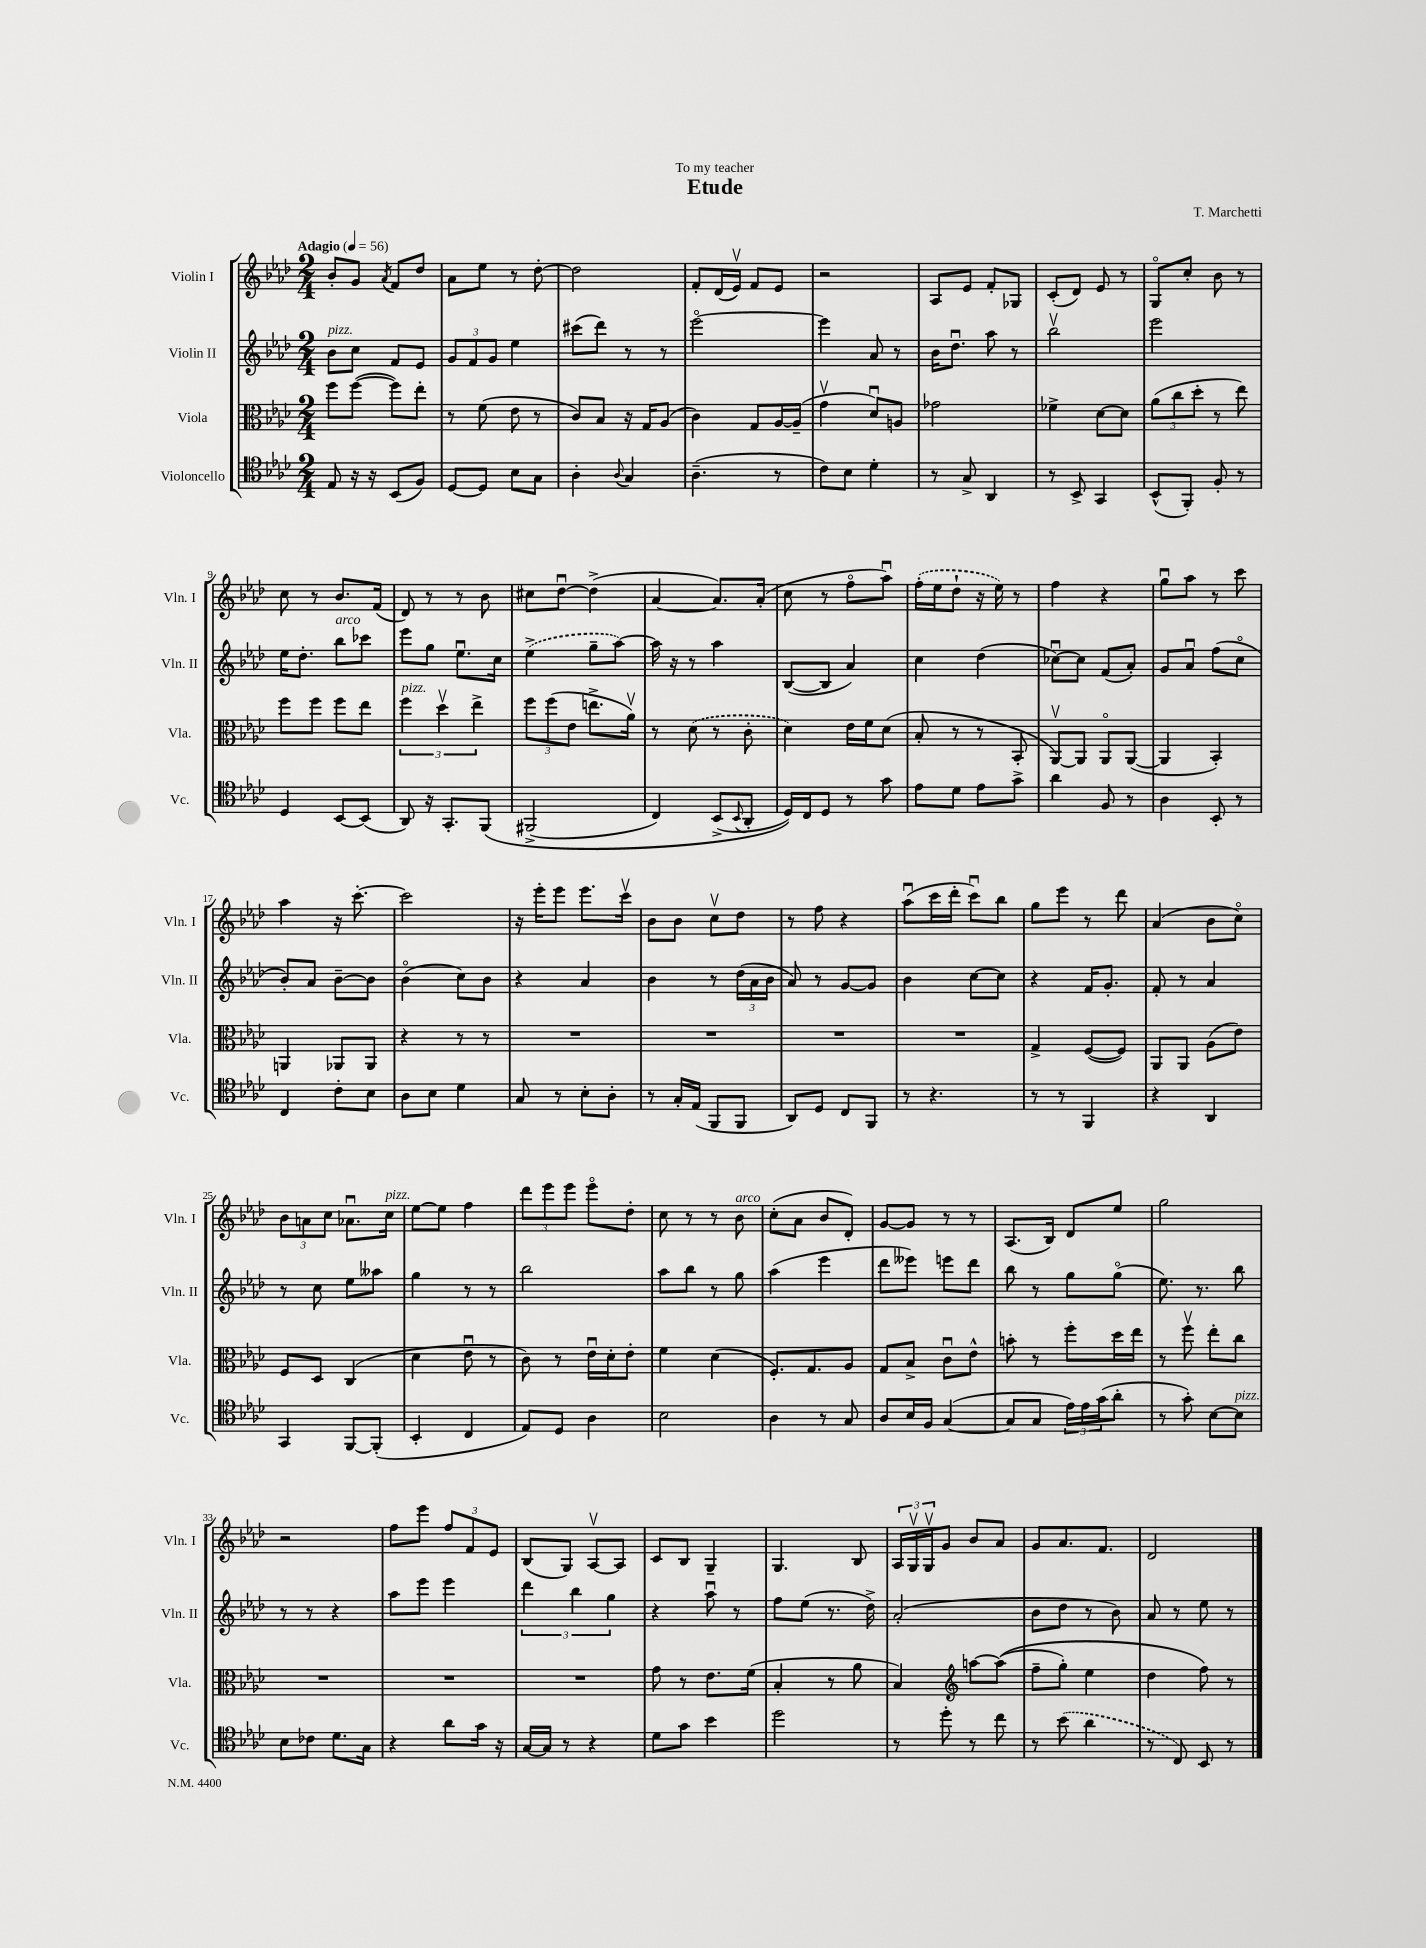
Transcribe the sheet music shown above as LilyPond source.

\header { title = "Etude" composer = "T. Marchetti" dedication = "To my teacher" }
<<
\new StaffGroup <<
\new Staff = "s0" \with { instrumentName = "Violin I" shortInstrumentName = "Vln. I" } {
    \clef treble \key aes \major \numericTimeSignature \time 2/4 \tempo "Adagio" 4 = 56
    bes'8-. g'8 \acciaccatura { aes'8 } f'8 des''8 |
    aes'8 ees''8 r8 des''8~-. |
    des''2 |
    f'8-. des'16( ees'16\upbow) f'8 ees'8 |
    r2 |
    aes8 ees'8 f'8-. ges8 |
    c'8-.( des'8) ees'8 r8 |
    g8\flageolet c''8-. bes'8 r8 |
    c''8 r8 bes'8. f'16( |
    des'8) r8 r8 bes'8 |
    cis''8 des''8~\downbow des''4->( |
    aes'4~ aes'8.) aes'16-.( |
    c''8 r8 f''8\flageolet aes''8\downbow) |
    \once \slurDashed f''16-.( ees''16 des''8-! r16 ees''16) r8 |
    f''4 r4 |
    g''8\downbow aes''8 r8 c'''8 |
    aes''4 r16 c'''8.~-. |
    c'''2 |
    r16 ees'''16-. ees'''8 ees'''8. c'''16\upbow |
    bes'8 bes'8 c''8\upbow des''8 |
    r8 f''8 r4 |
    aes''8\downbow( c'''16 des'''16-. c'''8\downbow) bes''8 |
    g''8 ees'''8 r8 des'''8 |
    aes'4( bes'8 c''8\flageolet) |
    \tuplet 3/2 { bes'8 a'8 c''8 } aes'8.\downbow c''16^\markup { \italic "pizz." } |
    ees''8~ ees''8 f''4 |
    \tuplet 3/2 { des'''8 ees'''8 ees'''8 } ees'''8\flageolet des''8-. |
    c''8 r8 r8 bes'8^\markup { \italic "arco" } |
    c''8-.( aes'8 bes'8 des'8-.) |
    g'8~ g'8 r8 r8 |
    aes8.( bes16) des'8 ees''8 |
    g''2 |
    r2 |
    f''8 ees'''8 \tuplet 3/2 { f''8 f'8 ees'8 } |
    bes8( g8) aes8~\upbow aes8 |
    c'8 bes8 g4-- |
    g4. bes8 |
    \tuplet 3/2 { aes16 g16\upbow g16\upbow } g'8 bes'8 aes'8 |
    g'8 aes'8. f'8. |
    des'2 \bar "|." |
}
\new Staff = "s1" \with { instrumentName = "Violin II" shortInstrumentName = "Vln. II" } {
    \clef treble \key aes \major \numericTimeSignature \time 2/4
    bes'8^\markup { \italic "pizz." } c''8 f'8 ees'8 |
    \tuplet 3/2 { g'8 f'8 g'8 } ees''4 |
    cis'''8( des'''8) r8 r8 |
    ees'''2~\flageolet |
    ees'''4 aes'8 r8 |
    bes'16 des''8.\downbow aes''8 r8 |
    bes''2\upbow |
    ees'''2 |
    ees''16 des''8.-. bes''8^\markup { \italic "arco" } ces'''8 |
    ees'''8 g''8 ees''8.\downbow c''16 |
    \once \slurDashed ees''4->( g''8-- aes''8~) |
    aes''16 r16 r8 aes''4 |
    bes8~( bes8 aes'4) |
    c''4 des''4( |
    ces''8~\downbow) ces''8 f'8( aes'8-.) |
    g'8 aes'8\downbow f''8( c''8\flageolet |
    bes'8-.) aes'8 bes'8~-- bes'8 |
    bes'4\flageolet( c''8) bes'8 |
    r4 aes'4 |
    bes'4 r8 \tuplet 3/2 { des''16( aes'16 bes'16 } |
    aes'8) r8 g'8~ g'8 |
    bes'4 c''8~ c''8 |
    r4 f'16 g'8.-. |
    f'8-. r8 aes'4 |
    r8 c''8 ees''8 aeses''8 |
    g''4 r8 r8 |
    bes''2 |
    aes''8 bes''8 r8 g''8 |
    aes''4( ees'''4 |
    des'''8 eeses'''8) e'''8 des'''8 |
    bes''8 r8 g''8 g''8\flageolet( |
    ees''8.) r8. bes''8 |
    r8 r8 r4 |
    aes''8 ees'''8 ees'''4 |
    \tuplet 3/2 { des'''4 bes''4 g''4 } |
    r4 aes''8\downbow r8 |
    f''8 ees''8( r8. des''16->) |
    aes'2-.( |
    bes'8 des''8 r8 bes'8) |
    aes'8 r8 ees''8 r8 \bar "|." |
}
\new Staff = "s2" \with { instrumentName = "Viola" shortInstrumentName = "Vla." } {
    \clef alto \key aes \major \numericTimeSignature \time 2/4
    f''8 f''8~( f''8) ees''8-. |
    r8 f'8( ees'8 r8 |
    c'8) bes8 r16 g16 aes8( |
    c'4) g8 aes16~ aes16--( |
    g'4\upbow des'8\downbow) a8 |
    ges'2 |
    fes'4-> des'8~ des'8 |
    \tuplet 3/2 { aes'8( c''8 des''8-. } r8 ees''8) |
    f''8 f''8 f''8 ees''8 |
    \tuplet 3/2 { f''4^\markup { \italic "pizz." } des''4\upbow ees''4-> } |
    \tuplet 3/2 { f''8 f''8( ees'8 } e''8.-> aes'16\upbow) |
    r8 \once \slurDashed des'8( r8 c'8-. |
    des'4) ees'16 f'16 des'8( |
    bes8-. r8 r8 bes,8-. |
    aes,8~\upbow) aes,8 aes,8\flageolet aes,8~( |
    aes,4 bes,4-.) |
    a,4 aes,8 aes,8 |
    r4 r8 r8 |
    R2 |
    R2 |
    R2 |
    R2 |
    g4-> f8~( f8) |
    aes,8 aes,8 aes8( ees'8) |
    f8 des8 c4( |
    des'4 ees'8\downbow r8 |
    c'8) r8 ees'16\downbow des'16-. ees'8-. |
    f'4 des'4( |
    f8.-.) g8. aes8 |
    g8 bes8-> c'8\downbow ees'8-^ |
    b'8-. r8 f''8-. des''16 ees''16 |
    r8 f''8\upbow ees''8-. c''8 |
    R2 |
    R2 |
    R2 |
    g'8 r8 ees'8. f'16( |
    bes4-. r8 aes'8 |
    bes4) \clef treble a''8~ a''8(\( |
    f''8-- g''8-.) ees''4 |
    des''4 f''8\) r8 \bar "|." |
}
\new Staff = "s3" \with { instrumentName = "Violoncello" shortInstrumentName = "Vc." } {
    \clef tenor \key aes \major \numericTimeSignature \time 2/4
    ees8 r16 r16 bes,8( f8) |
    des8~ des8 bes8 g8 |
    aes4-. \appoggiatura { aes8 } g4 |
    aes4.--( r8 |
    c'8) bes8 des'4-. |
    r8 g8-> aes,4 |
    r8 bes,8-> g,4 |
    bes,8-^( f,8-.) f8-. r8 |
    des4 bes,8~ bes,8( |
    aes,8) r16 g,8.-. f,8\( |
    fis,2->( |
    c4) bes,8->( \appoggiatura { bes,8 } aes,8-. |
    des16)\) c16 des8 r8 g'8 |
    ees'8 des'8 ees'8 g'8-> |
    aes'4 f8 r8 |
    aes4 bes,8-. r8 |
    c4 c'8-. bes8 |
    aes8 bes8 des'4 |
    g8 r8 bes8-. aes8-. |
    r8 g16-. ees16( f,8 f,8 |
    aes,8) des8 c8 f,8 |
    r8 r4. |
    r8 r8 f,4 |
    r4 aes,4 |
    g,4 f,8~ f,8-.( |
    bes,4-. c4 |
    ees8) des8 aes4 |
    bes2 |
    aes4 r8 g8 |
    aes8 bes16 f16 g4~( |
    g8 g8 \tuplet 3/2 { ees'16) ees'16 g'16( } aes'8-. |
    r8 g'8-.) bes8~ bes8^\markup { \italic "pizz." } |
    bes8 ces'8 des'8. g16 |
    r4 aes'8 g'16 r16 |
    g16~ g16 r8 r4 |
    des'8 g'8 bes'4 |
    des''2 |
    r8 des''8-. r8 c''8 |
    r8 \once \slurDashed bes'8( aes'4 |
    r8 c8) bes,8 r8 \bar "|." |
}
>>
>>
